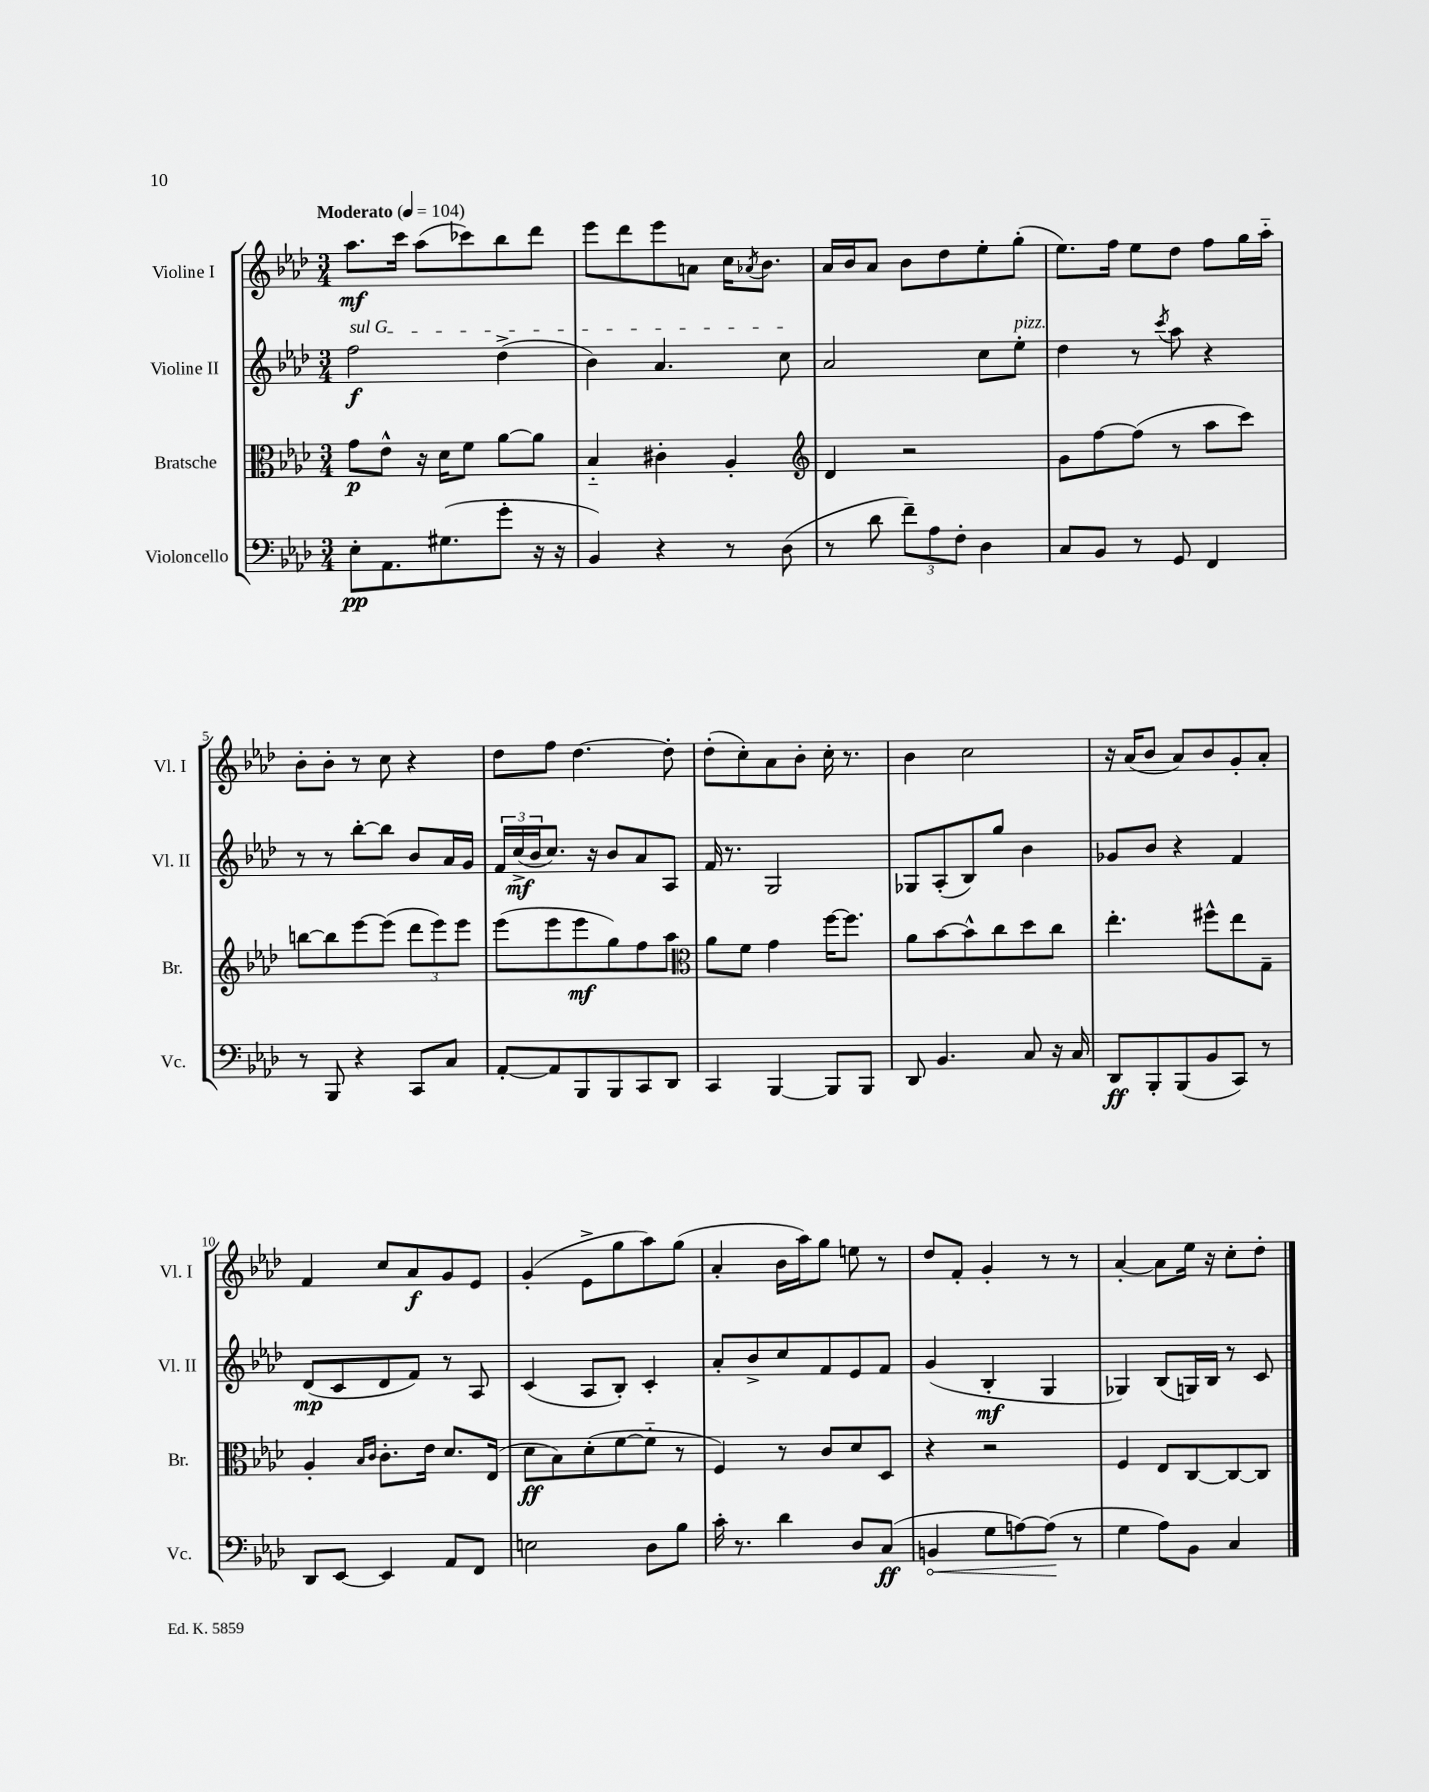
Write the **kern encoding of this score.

**kern	**kern	**kern	**kern
*staff4	*staff3	*staff2	*staff1
*clefF4	*clefC3	*clefG2	*clefG2
*k[b-e-a-d-]	*k[b-e-a-d-]	*k[b-e-a-d-]	*k[b-e-a-d-]
*M3/4	*M3/4	*M3/4	*M3/4
*MM104	*MM104	*MM104	*MM104
8E-'	8g	2ff	8.aa-
8.AA-	8e-^^	.	.
.	.	.	16ccc
.	16r	.	(8aa-
(8.G#	16d-	.	.
.	8f	.	8ccc-)
8g'	[8a-	(4dd-^	8bb-
16r	8a-]	.	8ddd-
16r	.	.	.
=	=	=	=
4BB-)	4B-'~	4b-)	8eee-
.	.	.	8ddd-
4r	4c#'	4.a-	8eee-
.	.	.	8a
8r	4A-'	.	16cc
.	.	.	8qa-
.	.	.	8.b-
(8D-	.	8cc	.
=	=	=	=
*	*clefG2	*	*
8r	4d-	2a-	16a-
.	.	.	16b-
8d-	.	.	8a-
12f~)	2r	.	8b-
12A-	.	.	.
.	.	.	8dd-
12F'	.	.	.
4D-	.	8cc	8ee-'
.	.	8ee-'	(8gg'
=	=	=	=
8C	8g	4dd-	8.ee-)
8BB-	[8ff	.	.
.	.	.	16ff
8r	(8ff]	8r	8ee-
.	.	8qccc	.
8GG	8r	8aa-	8dd-
4FF	8aa-	4r	8ff
.	8ccc)	.	16gg
.	.	.	16aa-'~
=	=	=	=
8r	[8bb	8r	8b-'
8BBB-	8bb]	8r	8b-'
4r	[8eee-	[8bb-'	8r
.	(8eee-]	8bb-]	8cc
8CC	12ddd-	8b-	4r
.	12eee-)	.	.
8C	.	16a-	.
.	12eee-	.	.
.	.	16g	.
=	=	=	=
[8AA-'	(8eee-	24f	8dd-
.	.	(24cc^	.
.	.	24b-	.
8AA-]	8eee-	8.cc)	8ff
8BBB-	8eee-	.	[4.dd-
.	.	16r	.
8BBB-	8gg)	8b-	.
8CC	8ff	8a-	.
8DD-	8aa-	8A-	8dd-']
=	=	=	=
*	*clefC3	*	*
4CC	8a-	16f	(8dd-'
.	.	8.r	.
.	8f	.	8cc')
[4BBB-	4g	2G	8a-
.	.	.	8b-'
8BBB-]	[16ff	.	16cc'
.	8.ff]	.	8.r
8BBB-	.	.	.
=	=	=	=
8DD-	8a-	8G-	4b-
4.BB-	[8b-	(8A-'	.
.	8b-^^]	8B-)	2cc
.	8cc	8gg	.
8C	8dd-	4b-	.
16r	8cc	.	.
16C	.	.	.
=	=	=	=
8DD-	4.ee-'	8g-	16r
.	.	.	(16a-
8BBB-'	.	8b-	8b-
(8BBB-	.	4r	8a-)
8BB-	8ff#^^	.	8b-
8CC)	8ee-	4f	8g'
8r	8G~	.	8a-'
=	=	=	=
8DD-	4A-'	(8d-	4f
[8EE-	.	8c	.
.	16qqB-	.	.
.	16qqc	.	.
4EE-]	8.c'	8d-	8cc
.	.	8f)	8a-
.	16e-	.	.
8AA-	8.d-	8r	8g
8FF	.	8A-	8e-
.	(16E-	.	.
=	=	=	=
2E	8d-	(4c	(4g'
.	8B-)	.	.
.	(8d-'	8A-	8e-^
.	[8f	8B-')	8gg
8D-	8f'~]	4c'	8aa-)
8B-	8r	.	(8gg
=	=	=	=
16c'	4F)	8a-'	4a-'
8.r	.	.	.
.	.	8b-^	.
4d-	8r	8cc	16b-
.	.	.	16aa-)
.	8c	8f	8gg
8D-	8d-	8e-	8ee
(8C	8D-	8f	8r
=	=	=	=
4BB	4r	(4g	8dd-
.	.	.	8f'
8G	2r	4B-'	4g'
[8A)	.	.	.
(8A]	.	4G	8r
8r	.	.	8r
=	=	=	=
4G	4F	4G-)	[4a-'
8A-)	8E-	(8B-	8a-]
8BB-	[8C	16G)	16ee-
.	.	16B-	16r
4C	8C_	8r	8cc'
.	8C]	8c	8dd-'
==	==	==	==
*-	*-	*-	*-
